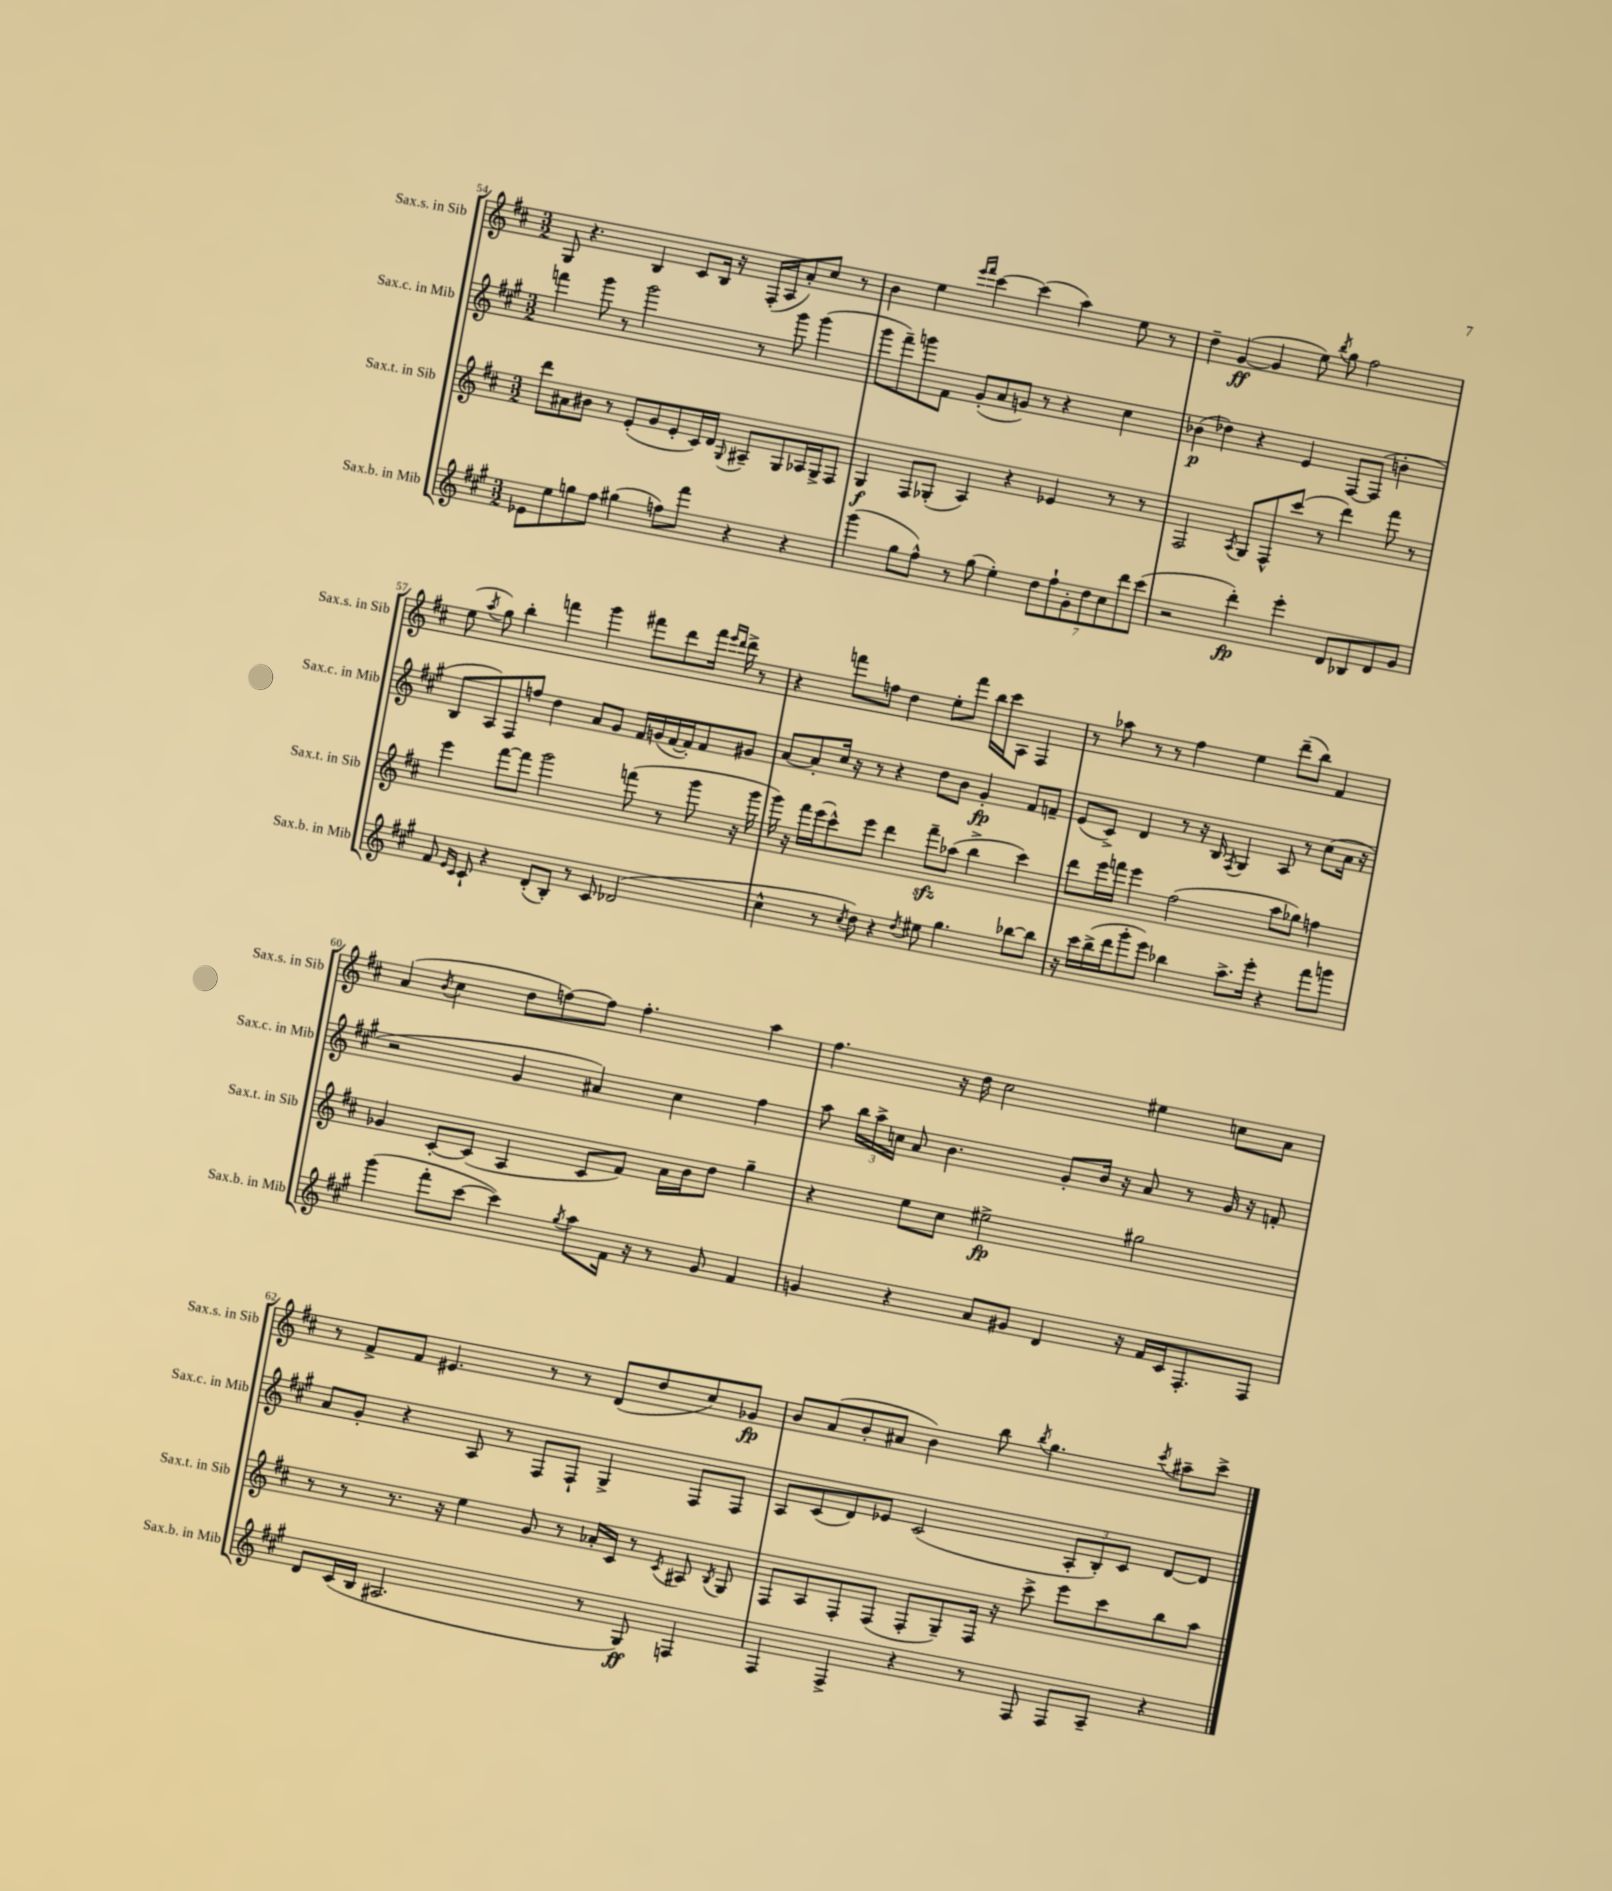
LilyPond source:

<<
\new StaffGroup <<
\new Staff = "s0" \with { instrumentName = "Sax.s. in Sib" shortInstrumentName = "Sax.s. in Sib" } {
    \clef treble \key d \major \numericTimeSignature \time 3/2
    \autoBeamOff g8 r4. b4 cis'8[ b16] r16 fis16[-.( a16 a'8-.) cis''8] r8 |
    b'4 e''4 \grace { e'''16[ fis'''16] } cis'''4~ cis'''4( a''4) e''8 r8 |
    d''4-- g'4~\ff( g'4 e''8) \acciaccatura { b''8 } g''8 fis''2 |
    e''8( \acciaccatura { a''8 } g''8) b''4-. f'''4 g'''4 fis'''8[ d'''8 fis'''16] \grace { e'''16[ d'''16] } d'''16-> r8 |
    r4 f'''8[ f''8] d''4 e''8[-. f'''8] b''16[ cis'''16 a8] fis4 |
    r8 aes''8 r8 r8 fis''4 e''4 d'''8[--( b''8]) fis'4 |
    a'4( \acciaccatura { b'8 } cis''4 d''8[ f''8~) f''8] f''4.-. a''4 |
    fis''4. r16 d''16 cis''2 eis''4 c''8[ a'8] |
    r8 fis'8[-> fis'8] eis'4. r8 r8 d'8[( d''8 cis''8) ges'8]\fp |
    b'8[ a'8( b'8-. ais'8] b'4) b''8 \acciaccatura { b''8 } g''4. \acciaccatura { cis'''8 } ais''8[-- cis'''8]-> \bar "|." |
}
\new Staff = "s1" \with { instrumentName = "Sax.c. in Mib" shortInstrumentName = "Sax.c. in Mib" } {
    \clef treble \key a \major \numericTimeSignature \time 3/2
    \autoBeamOff f'''4 gis'''8 r8 gis'''2 r8 gis'''8 gis'''4( |
    gis'''8[ fis'''8--) g'''8 fis'8] gis'8[-.( a'8 g'8]) r8 r4 cis''4 |
    bes'4\p( des''4) r4 e'4 fis8[~ fis8]( b'4-. |
    b8[ a8) fis8 f''8] d''4 a'8[ gis'8] fis'16[ g'16( fis'16~ fis'16-.) fis'8 gis'8] |
    a'8[~ a'8-. cis''16] r16 r8 r4 d''8[ b'8] gis'4-.\fp fis'8[ f'8]-- |
    e'8[( cis'8]->) d'4 r8 r16 b16 \acciaccatura { fis8 } gis4 a8 r8 cis''8[( a'16] r16 |
    r2 gis'4 ais'4) cis''4 fis''4 |
    a''8 \tuplet 3/2 { b''16[ a''16-> c''16] } a'8 b'4. gis'8[-. b'16] r16 a'8 r8 gis'16 r16 f'8-. |
    a'8[ gis'8]-. r4 a8 r8 fis8[ fis8]-! gis4-> fis8[ fis8] |
    a8[ cis'8( d'8) ees'8] cis'2( \tuplet 3/2 { a8[-. b8-.) cis'8] } d'8[~ d'8] \bar "|." |
}
\new Staff = "s2" \with { instrumentName = "Sax.t. in Sib" shortInstrumentName = "Sax.t. in Sib" } {
    \clef treble \key d \major \numericTimeSignature \time 3/2
    \autoBeamOff d'''8[ ais'8 bis'8] r8 e'8[-.( g'8 e'8-. cis'16) d'16] \appoggiatura { g8 } ais8[-- g8 aes16 g16-> fis8] |
    g4\f fis8[ ges8]-.( a4) r4 ees'4 r8 r8 |
    fis2 \acciaccatura { a8 } g8[ fis8-^ cis'''8]( r8 d'''4) fis'''8 r8 |
    e'''4 fis'''8[~ fis'''8] g'''2 f'''8( r8 g'''8 r16 g'''16 |
    g'''16) r16 fis'''16[ e'''16( cis'''8-^) e'''8] d'''4 fis'''8[--\sfz aes''8]( b''4-> cis'''4) |
    d'''8[ e'''16 f'''16] e'''4 fis''2( a''8[ ges''8]) f''4 |
    ges'4 cis'8[~-. cis'8]( a4 cis'8[ fis'8]) a'16[ b'16 d''8] g''4-- |
    r4 e''8[ cis''8] eis''2->\fp gis''2 |
    r8 r8 r8. r16 e''4 g'8 r8 aes'16[-. cis'16] r8 \acciaccatura { cis'8 } ais8 \acciaccatura { b8 } g8 |
    fis8[ a8 fis8-. fis8]( fis8[-. g8--) fis16] r16 cis'''8-> e'''8[ cis'''8 b''8 a''8] \bar "|." |
}
\new Staff = "s3" \with { instrumentName = "Sax.b. in Mib" shortInstrumentName = "Sax.b. in Mib" } {
    \clef treble \key a \major \numericTimeSignature \time 3/2
    \autoBeamOff ees'8[ e''8 g''8 fis''8] gis''4( f''8[) fis'''8] r4 r4 |
    gis'''4( gis''8[ fis''8]-^) r8 gis''8( e''4-.) \tuplet 7/4 { d''8[ fis''8-! gis'8-. d''8 cis''8 d'''8 cis'''8]( } |
    r2 d'''4-.\fp) e'''4-. d'8[ bes8 d'8 gis'8] |
    fis'8 \grace { e'16[ cis'16] } cis'8-! r4 d'8[-.( b8]-.) r8 cis'8 des'2( |
    cis''4-^ r8 \acciaccatura { cis''8 } d''8) r4 \acciaccatura { d''8 } eis''8 gis''4. bes''8[~ bes''8] |
    r16 cis'''16[ b''16->( d'''16 gis'''8-. e'''8]) bes''4 a''8.[-> e'''16]-. r4 fis'''8[ g'''8] |
    gis'''4( fis'''8[-. cis'''8]~ cis'''4) \acciaccatura { gis''8 } a''8[ fis'16] r16 r8 gis'8 fis'4 |
    g'4 r4 a'8[ gis'8] d'4 r16 fis'16[ cis'16 fis8.-. fis8] |
    d'8[ cis'16( b16] ais2. r8 gis8\ff) f4 |
    fis4 fis4-> r4 r8 fis8 fis8[ a8]-- r4 \bar "|." |
}
>>
>>
\layout { \context { \Score currentBarNumber = #54 } }
